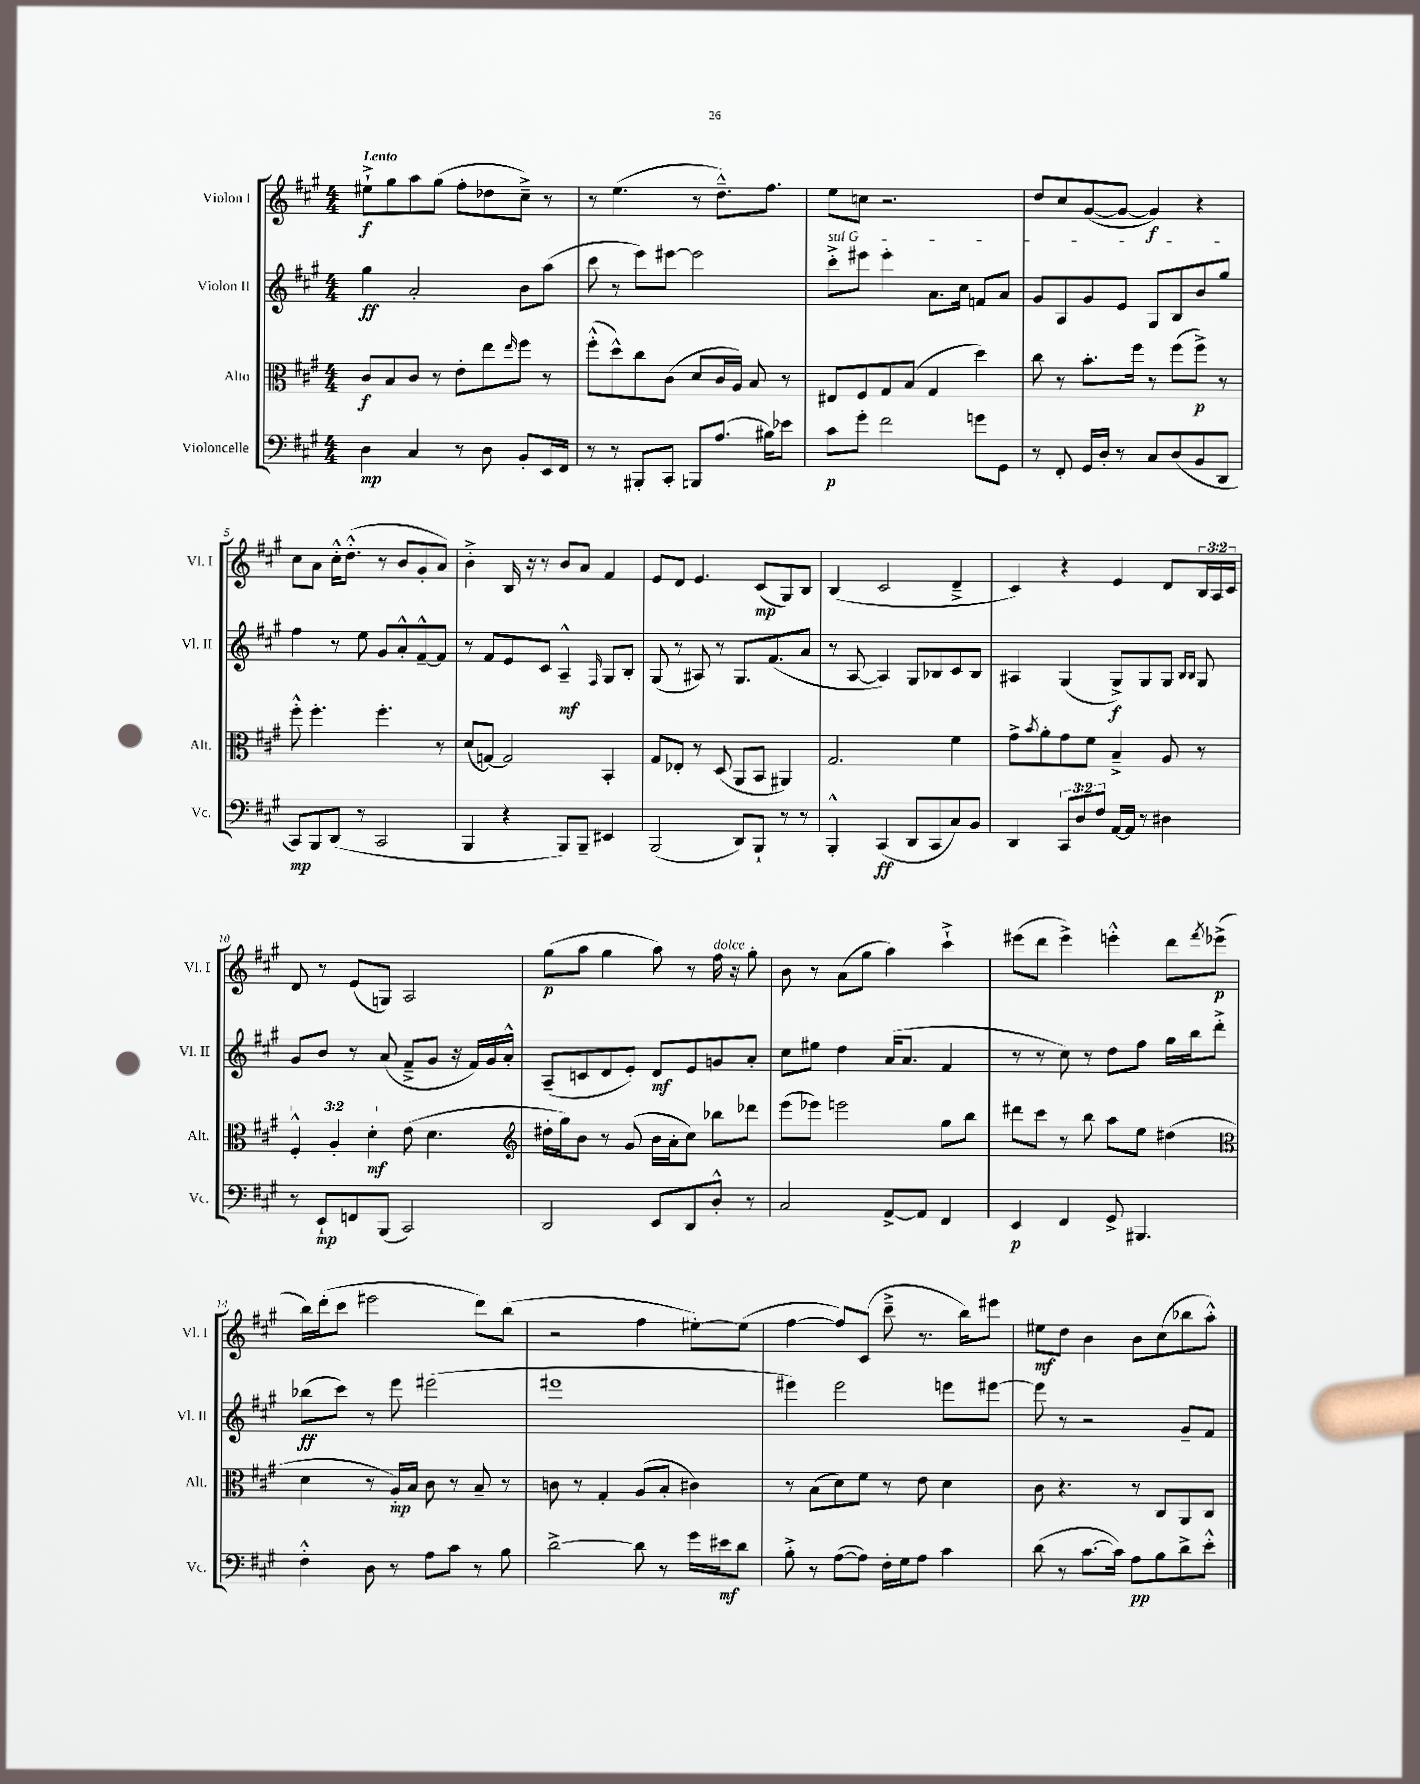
<<
\new StaffGroup <<
\new Staff = "s0" \with { instrumentName = "Violon I" shortInstrumentName = "Vl. I" } {
    \clef treble \key a \major \numericTimeSignature \time 4/4 \override Staff.TupletNumber.text = #tuplet-number::calc-fraction-text \tempo "Lento"
    eis''8-!->\f gis''8 a''8 gis''8( fis''8-. des''8 cis''8--->) r8 |
    r8 e''4.( r8 d''8.---^) fis''8. |
    e''8 c''8 r2. |
    d''8 cis''8 gis'8~( gis'8~ gis'4\f) r4 |
    cis''8 a'8 cis''16-.-^ d''8.-.-^( r8 b'8 gis'8-. a'8) |
    b'4-.-> b16 r16 r8 b'8 a'8 fis'4 |
    e'8 d'8 e'4. cis'8\mp( gis8) b8 |
    b4( cis'2 d'4---> |
    cis'4) r4 e'4 d'8 \tuplet 3/2 { b16 a16 cis'16 } |
    d'8 r8 e'8( g8) a2 |
    gis''8\p( a''8 gis''4 a''8) r8 fis''16^\markup { \italic "dolce" } r16 gis''8-. |
    b'8 r8 a'8( gis''8 a''4) cis'''4-!-> |
    eis'''8( d'''8 eis'''4->) e'''4-.-^ d'''8 \acciaccatura { fis'''8 } ees'''8->\p( |
    b''16) d'''16-.( cis'''8 eis'''2 d'''8) b''8( |
    r2 fis''4 eis''8~-.) eis''8( |
    fis''4~ fis''8) cis'8( cis'''8---> r8. b''16) eis'''8 |
    eis''8\mf d''8 b'4 b'8 cis''8( bes''8 a''8-.-^) \bar "|." |
}
\new Staff = "s1" \with { instrumentName = "Violon II" shortInstrumentName = "Vl. II" } {
    \clef treble \key a \major \numericTimeSignature \time 4/4
    gis''4\ff a'2-. b'8 a''8( |
    cis'''8 r8 e'''8) eis'''8~ eis'''2 |
    \once \override TextSpanner.bound-details.left.text = \markup { \italic "sul G" } cis'''8-.->\startTextSpan eis'''8 eis'''4-. a'8. cis''16 f'8 a'8 |
    gis'8 a8 gis'8 e'8 gis8 b8 b'8 gis''8\stopTextSpan |
    fis''4 r8 e''8 gis'8 a'8-.-^ fis'8~---^ fis'8 |
    r8 fis'8 e'8 cis'8 a4---^\mf \grace { fis16 } gis8 b8-. |
    gis8( r8 ais8) r8 gis8. fis'8.( a'8 |
    r8 a8~ a4) gis8 bes8 cis'8 bes8 |
    ais4 gis4( gis8->\f) gis8 gis8 \grace { b16 b16 } gis8 |
    gis'8 b'8 r8 a'8( fis'8---> gis'8 r16 fis'16) gis'16 a'16-.-^ |
    a8--( c'8 d'8 e'8-.) d'8\mf e'8 g'8 a'8-. |
    cis''8 eis''8 d''4 a'16( a'8. fis'4 |
    r8 r8 cis''8) r8 d''8 fis''8 gis''16 b''16 d'''8-.-> |
    bes''8\ff( cis'''8) r8 e'''8 eis'''2( |
    eis'''1 |
    eis'''4) eis'''2 e'''8 eis'''8~ |
    eis'''8 r8 r2 gis'8-- fis'8 \bar "|." |
}
\new Staff = "s2" \with { instrumentName = "Alto" shortInstrumentName = "Alt." } {
    \clef alto \key a \major \numericTimeSignature \time 4/4 \override Staff.TupletNumber.text = #tuplet-number::calc-fraction-text
    cis'8\f b8 cis'8 r8 e'8-. e''8 \grace { e''16 } fis''8 r8 |
    fis''8-.-^( d''8-^) cis''8 cis'8( d'8 cis'16 a16) b8 r8 |
    eis8 fis8 gis8 b8( gis4 d''4) |
    cis''8 r8 b'8.-. fis''16 r8 fis''8( fis''8->\p) r8 |
    fis''8-.-^ fis''4.-. fis''4.-. r8 |
    d'8( g8~) g2 b,4-. |
    gis8 ees8-. r8 d8( a,8 b,8 ais,4) |
    gis2. fis'4 |
    gis'8-> \acciaccatura { b'8 } a'8-. gis'8 fis'8 b4---> a8 r8 |
    \tuplet 3/2 { fis4-.-^ a4-. d'4-.\mf } e'8( d'4. |
    \clef treble dis''16-. gis''16) b'8 r8 gis'8( b'16 a'16-. cis''8) bes''8 des'''8 |
    e'''8( ees'''8) e'''2 gis''8 b''8 |
    dis'''8 cis'''8 r8 b''8 a''8 e''8 dis''4( |
    \clef alto d'4 r8 a16-.\mp) b16 cis'8 r8 b8-- r8 |
    c'8 r8 gis4-. a8( b8-. cis'4) |
    r8 b8( d'8) fis'8 r8 e'8 d'4 |
    cis'8 r4. r8 cis8 a,8 cis8 \bar "|." |
}
\new Staff = "s3" \with { instrumentName = "Violoncelle" shortInstrumentName = "Vc." } {
    \clef bass \key a \major \numericTimeSignature \time 4/4 \override Staff.TupletNumber.text = #tuplet-number::calc-fraction-text
    d4\mp cis4 r8 d8 b,8-. e,16 fis,16 |
    r8 r8 bis,,8-. cis,8-. b,,8 a8.( bis16) ees'8 |
    cis'8\p gis'8-. fis'2 g'8 gis,8 |
    r8 fis,8-. gis,16 d16-. r8 cis8 d8( b,8 d,8 |
    cis,8\mp) b,,8 d,8( r8 cis,2 |
    b,,4 r4 b,,8) b,,8-- eis,4 |
    b,,2( d,8) b,,8-! r8 r8 |
    b,,4-.-^ cis,4\ff( d,8 cis,8 cis8) b,8 |
    d,4 \tuplet 3/2 { cis,8 d8 fis8 } a,16~ a,16 r8 dis4 |
    r8 e,8-!\mp f,8 b,,8( cis,2) |
    d,2 e,8 d,8 d8-.-^ r8 |
    cis2 a,8~-> a,8 fis,4 |
    e,4\p fis,4 gis,8-> bis,,4. |
    fis4-.-^ d8 r8 a8 cis'8 r8 b8 |
    d'2~-> d'8 r8 gis'16 eis'16\mf d'8 |
    b8-.-> r8 a8~( a8) fis16-. gis16 a8 cis'4 |
    d'8( r8 cis'8.~ cis'16) a8\pp b8 d'8-> e'8-.-^ \bar "|." |
}
>>
>>
